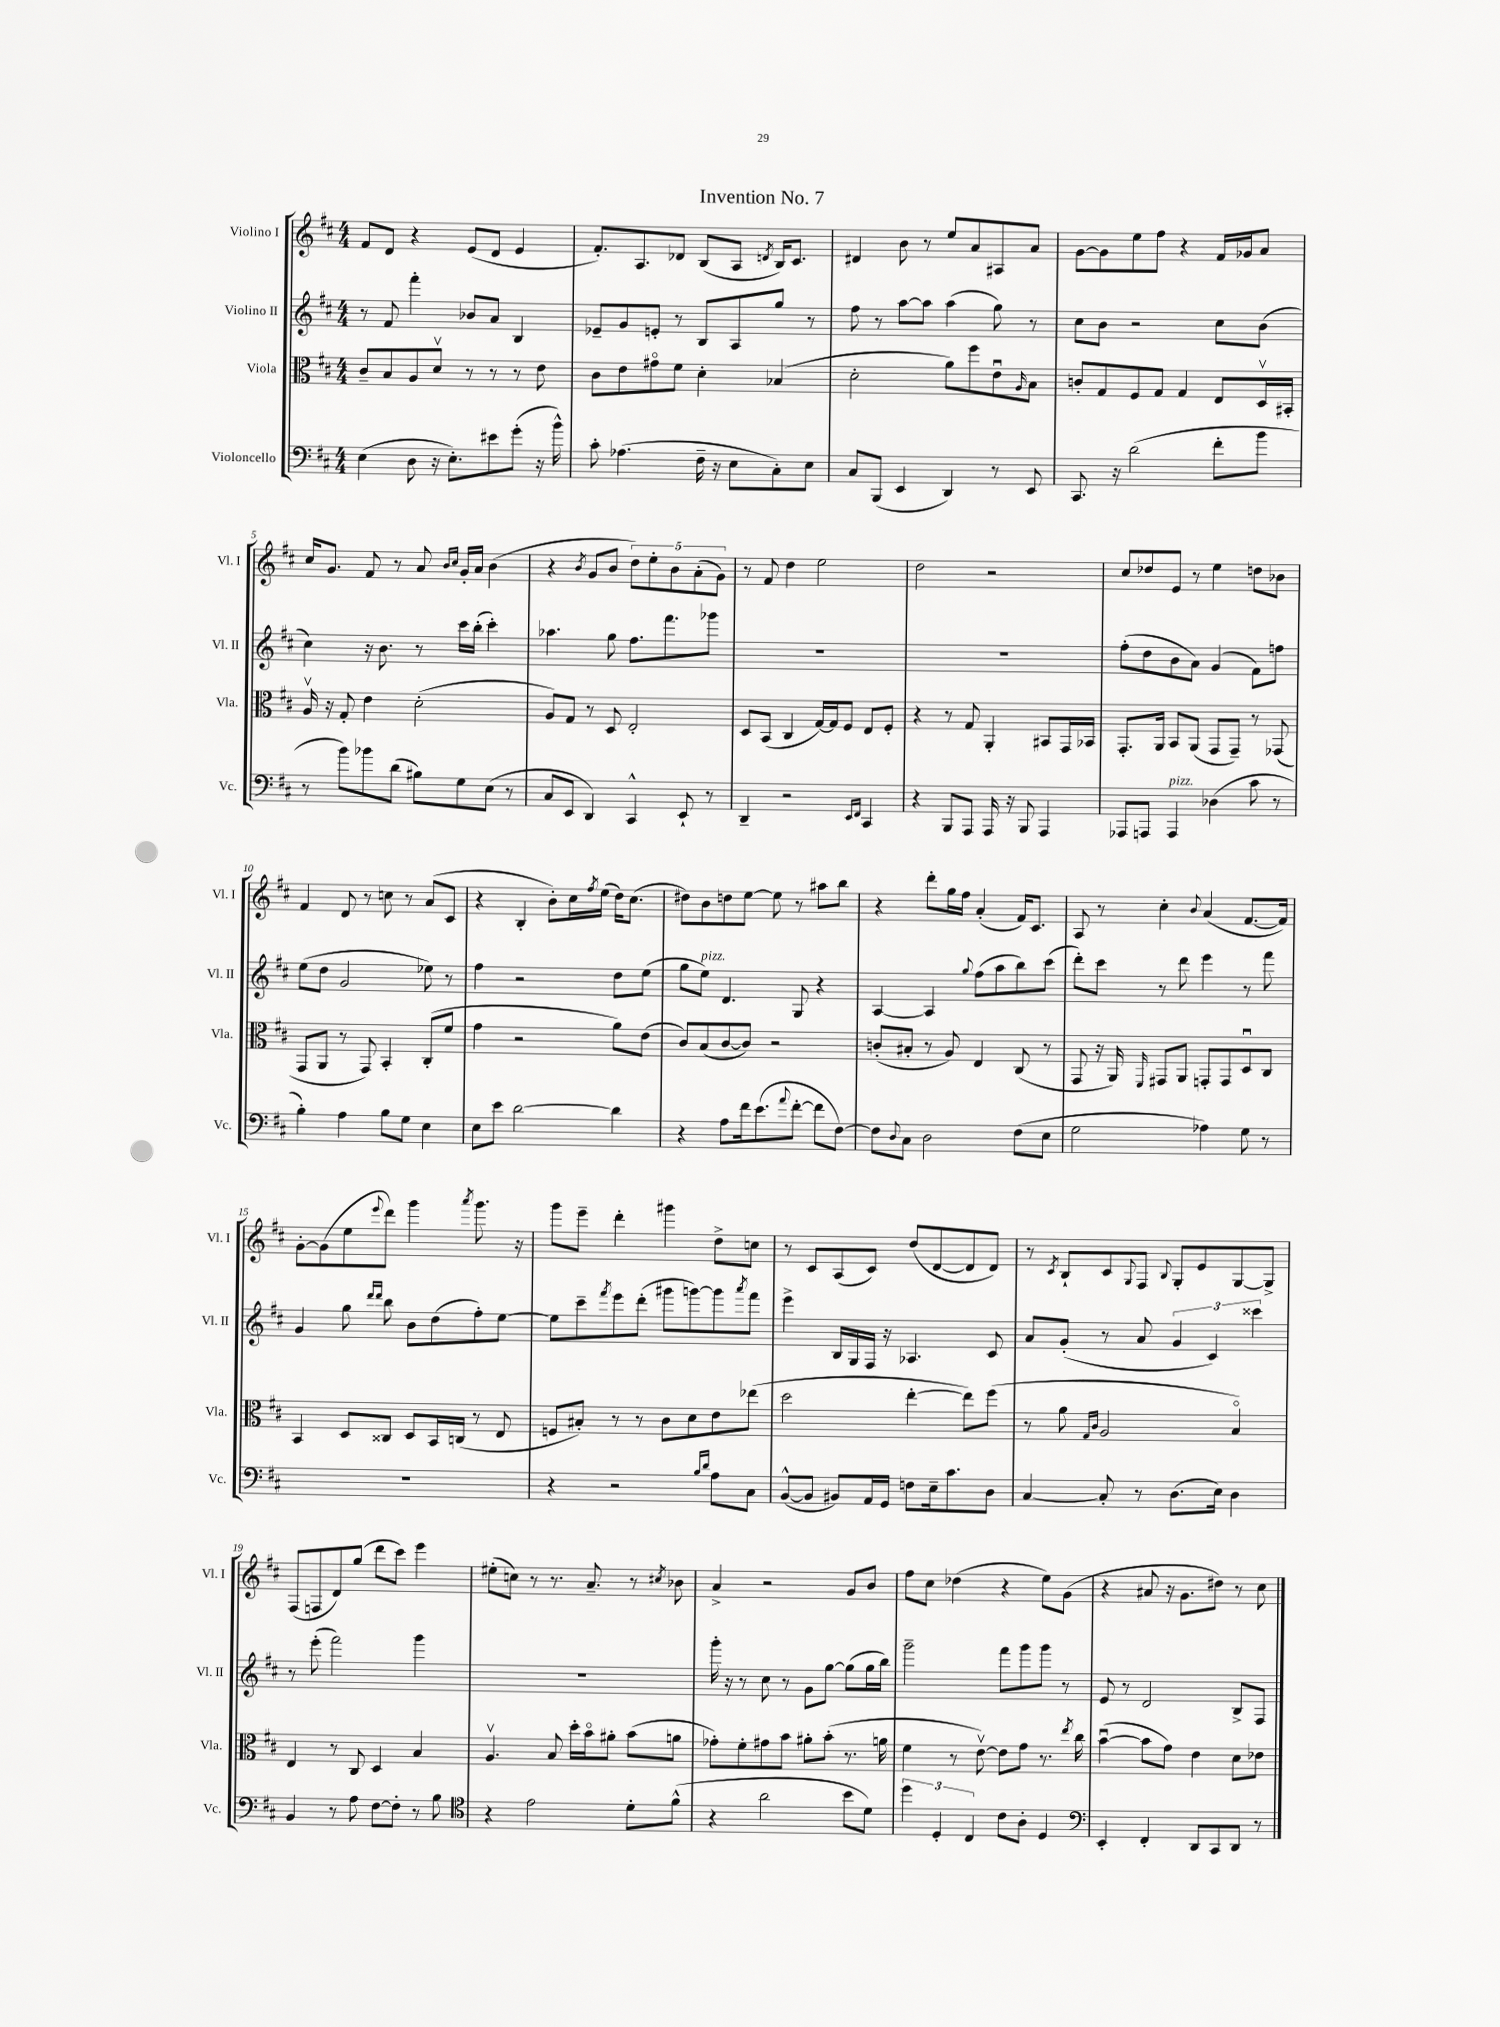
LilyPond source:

\header { title = "Invention No. 7" }
<<
\new StaffGroup <<
\new Staff = "s0" \with { instrumentName = "Violino I" shortInstrumentName = "Vl. I" } {
    \clef treble \key d \major \numericTimeSignature \time 4/4
    fis'8 d'8 r4 e'8( d'8 e'4 |
    fis'8.-.) a8. des'8 b8( a8 \acciaccatura { d'8 } b16) cis'8. |
    dis'4 b'8 r8 e''8 a'8 ais8 a'8 |
    g'8~ g'8 e''8 fis''8 r4 fis'16 ges'16 a'8 |
    cis''16 g'8. fis'8 r8 a'8 \grace { b'16 cis''16 } g'16-. a'16 b'4( |
    r4 \acciaccatura { b'8 } g'8 b'8 \tuplet 5/4 { d''8) e''8-. b'8 a'8-.( g'8) } |
    r8 fis'8 d''4 e''2 |
    d''2 r2 |
    cis''8 des''8 e'8 r8 e''4 d''8 bes'8 |
    fis'4 d'8 r8 c''8 r8 a'8( cis'8 |
    r4 b4-. b'8-.) cis''16 \acciaccatura { fis''8 } e''16( d''16) cis''8.( |
    dis''8) b'8 d''8 e''8~ e''8 r8 ais''8 b''8 |
    r4 d'''8-. g''16 fis''16 a'4-.( fis'16) cis'8. |
    a8 r8 cis''4-. \appoggiatura { b'8 } a'4( fis'8.~ fis'16) |
    g'8~-. g'8( e''8 \appoggiatura { e'''8 } d'''8) g'''4 \acciaccatura { a'''8 } g'''8. r16 |
    g'''8 e'''8-- d'''4-. gis'''4 d''8-> c''8 |
    r8 cis'8 a8( cis'8) d''8( d'8~ d'8 d'8) |
    r8 \acciaccatura { cis'8 } b8-! cis'8 \appoggiatura { g8 } fis8 \appoggiatura { b8 } g8-. e'8 g8~ g8-> |
    fis8( f8 d'8) g''8( d'''8 cis'''8) e'''4 |
    eis''8-.( c''8) r8 r8. a'8.-- r8 \acciaccatura { cis''8 } bes'8 |
    a'4-> r2 g'8 b'8 |
    fis''8 cis''8 des''4( r4 e''8) g'8( |
    r4 ais'8 r16 g'8. dis''8) r8 cis''8 \bar "|." |
}
\new Staff = "s1" \with { instrumentName = "Violino II" shortInstrumentName = "Vl. II" } {
    \clef treble \key d \major \numericTimeSignature \time 4/4
    r8 fis'8 fis'''4-. bes'8 a'8 b4 |
    ees'8-- g'8 e'8-. r8 b8 a8 g''8 r8 |
    fis''8 r8 a''8~ a''8 a''4( g''8) r8 |
    cis''8 b'8 r2 cis''8 b'8( |
    cis''4) r16 b'8. r8 cis'''16 b''16-.( cis'''4-.) |
    aes''4. g''8 fis''8. fis'''8. ges'''8 |
    R1 |
    R1 |
    fis''8-.( d''8 b'8 a'8) g'4( fis'8) f''8 |
    e''8( d''8 g'2 ees''8) r8 |
    fis''4 r2 d''8 e''8( |
    g''8 e''8^\markup { \italic "pizz." }) d'4. g8 r4 |
    a4~ a4 \appoggiatura { g''8 } fis''8( a''8 b''8) cis'''8( |
    d'''8-.) cis'''8 r8 d'''8 e'''4 r8 fis'''8 |
    g'4 g''8 \grace { d'''16 d'''16 } b''8 b'8 d''8( fis''8-.) e''8~ |
    e''8 cis'''8-- \acciaccatura { fis'''8 } e'''8 d'''8-.( gis'''8 g'''8~) g'''8 \acciaccatura { a'''8 } fis'''8 |
    e'''4-> b16 g16 fis16 r16 aes4. cis'8 |
    a'8 g'8-.( r8 a'8 \tuplet 3/2 { g'4 cis'4) cisis'''4 } |
    r8 e'''8-.( fis'''2) g'''4 |
    R1 |
    g'''16-. r16 r8 cis''8 r8 g'8 g''8~ g''8( g''16 b''16) |
    g'''2-- fis'''8 g'''8 g'''8 r8 |
    e'8 r8 d'2 b8-> fis8 \bar "|." |
}
\new Staff = "s2" \with { instrumentName = "Viola" shortInstrumentName = "Vla." } {
    \clef alto \key d \major \numericTimeSignature \time 4/4
    cis'8-- b8 a8 d'8\upbow r8 r8 r8 e'8 |
    cis'8 e'8 gis'8\flageolet fis'8 d'4-. bes4( |
    d'2-. a'8) fis''8 e'8\downbow \grace { a16 } b8 |
    c'8-. g8 fis8 g8 g4 e8 d16\upbow bis,16-. |
    a16\upbow r16 g8-. e'4 d'2-.( |
    a8) g8 r8 d8 e2-. |
    d8 b,8( cis4 g16~) g16 fis8 e8 fis8-. |
    r4 r8 g8 a,4-. bis,8 g,16 bes,16 |
    g,8.-. a,16 b,8 a,8( g,8 g,8--) r8 ges,8( |
    g,8 a,8 r8 g,8) b,4-. cis8-.( fis'8 |
    g'4 r2 a'8) e'8( |
    cis'8) b8( cis'8~ cis'8) r2 |
    c'8-.( bis8-. r8 a8) e4 cis8( r8 |
    g,8 r16 a,16) \grace { fis,16 } gis,8 a,8 g,8-. g,8 d8\downbow cis8 |
    b,4 d8 cisis8 d8 b,16 c16( r8 e8 |
    f8 bis8-.) r8 r8 cis'8 d'8 e'8 ees''8( |
    d''2 e''4~-. e''8) fis''8( |
    r8 a'8 \grace { g16 cis'16 } a2 b4\flageolet) |
    e4 r8 cis8 d4 b4 |
    a4.\upbow b8 d''16-. b'16\flageolet ais'8-. b'8( a'8 |
    ges'8-.) fis'8-. gis'8 b'8 ais'8-. b'8-.( r8. a'16 |
    fis'4 r8 e'8~\upbow) e'8 g'8 r8. \acciaccatura { e''8 } cis''16 |
    b'4~\downbow( b'8 g'8) e'4 d'8 ees'8 \bar "|." |
}
\new Staff = "s3" \with { instrumentName = "Violoncello" shortInstrumentName = "Vc." } {
    \clef bass \key d \major \numericTimeSignature \time 4/4
    e4( d8 r16 e8.-.) eis'8 g'8-.( r16 b'16-^) |
    cis'8-. aes4.( fis16-- r16 e8 cis8-.) e8 |
    cis8 b,,8( e,4 d,4) r8 e,8 |
    cis,8. r16 d'2( fis'8-. b'8 |
    r8 b'8) bes'8 d'8( bis8) g8 e8( r8 |
    cis8 e,8 d,4) cis,4-^ e,8-! r8 |
    d,4-- r2 \grace { e,16 fis,16 } cis,4 |
    r4 b,,8 a,,8 a,,16 r16 b,,8 a,,4 |
    aes,,8 a,,8 a,,4^\markup { \italic "pizz." } des4( cis'8 r8 |
    b4-.) a4 b8 g8 e4 |
    e8 e'8 d'2~ d'4 |
    r4 a8 fis'16 e'8.( \appoggiatura { a'8 } fis'8~-. fis'8 fis8~) |
    fis8 \appoggiatura { d8 } cis8 d2 fis8( e8 |
    g2 aes4) g8 r8 |
    R1 |
    r4 r2 \grace { b16 d'16 } a8 cis8 |
    b,8~-^( b,8 bis,8) a,16 g,16 f8 e16-- cis'8. d8 |
    cis4~ cis8-. r8 d8.( e16) d4 |
    b,4 r8 a8 fis8~ fis8-. r8 b8 |
    \clef tenor r4 e'2 d'8-. fis'8-^( |
    r4 a'2 b'8 d'8) |
    \tuplet 3/2 { d''4 d4-. cis4 } cis'8 a8-. d4 |
    \clef bass e,4-. fis,4-. d,8 cis,8 d,8 r8 \bar "|." |
}
>>
>>
